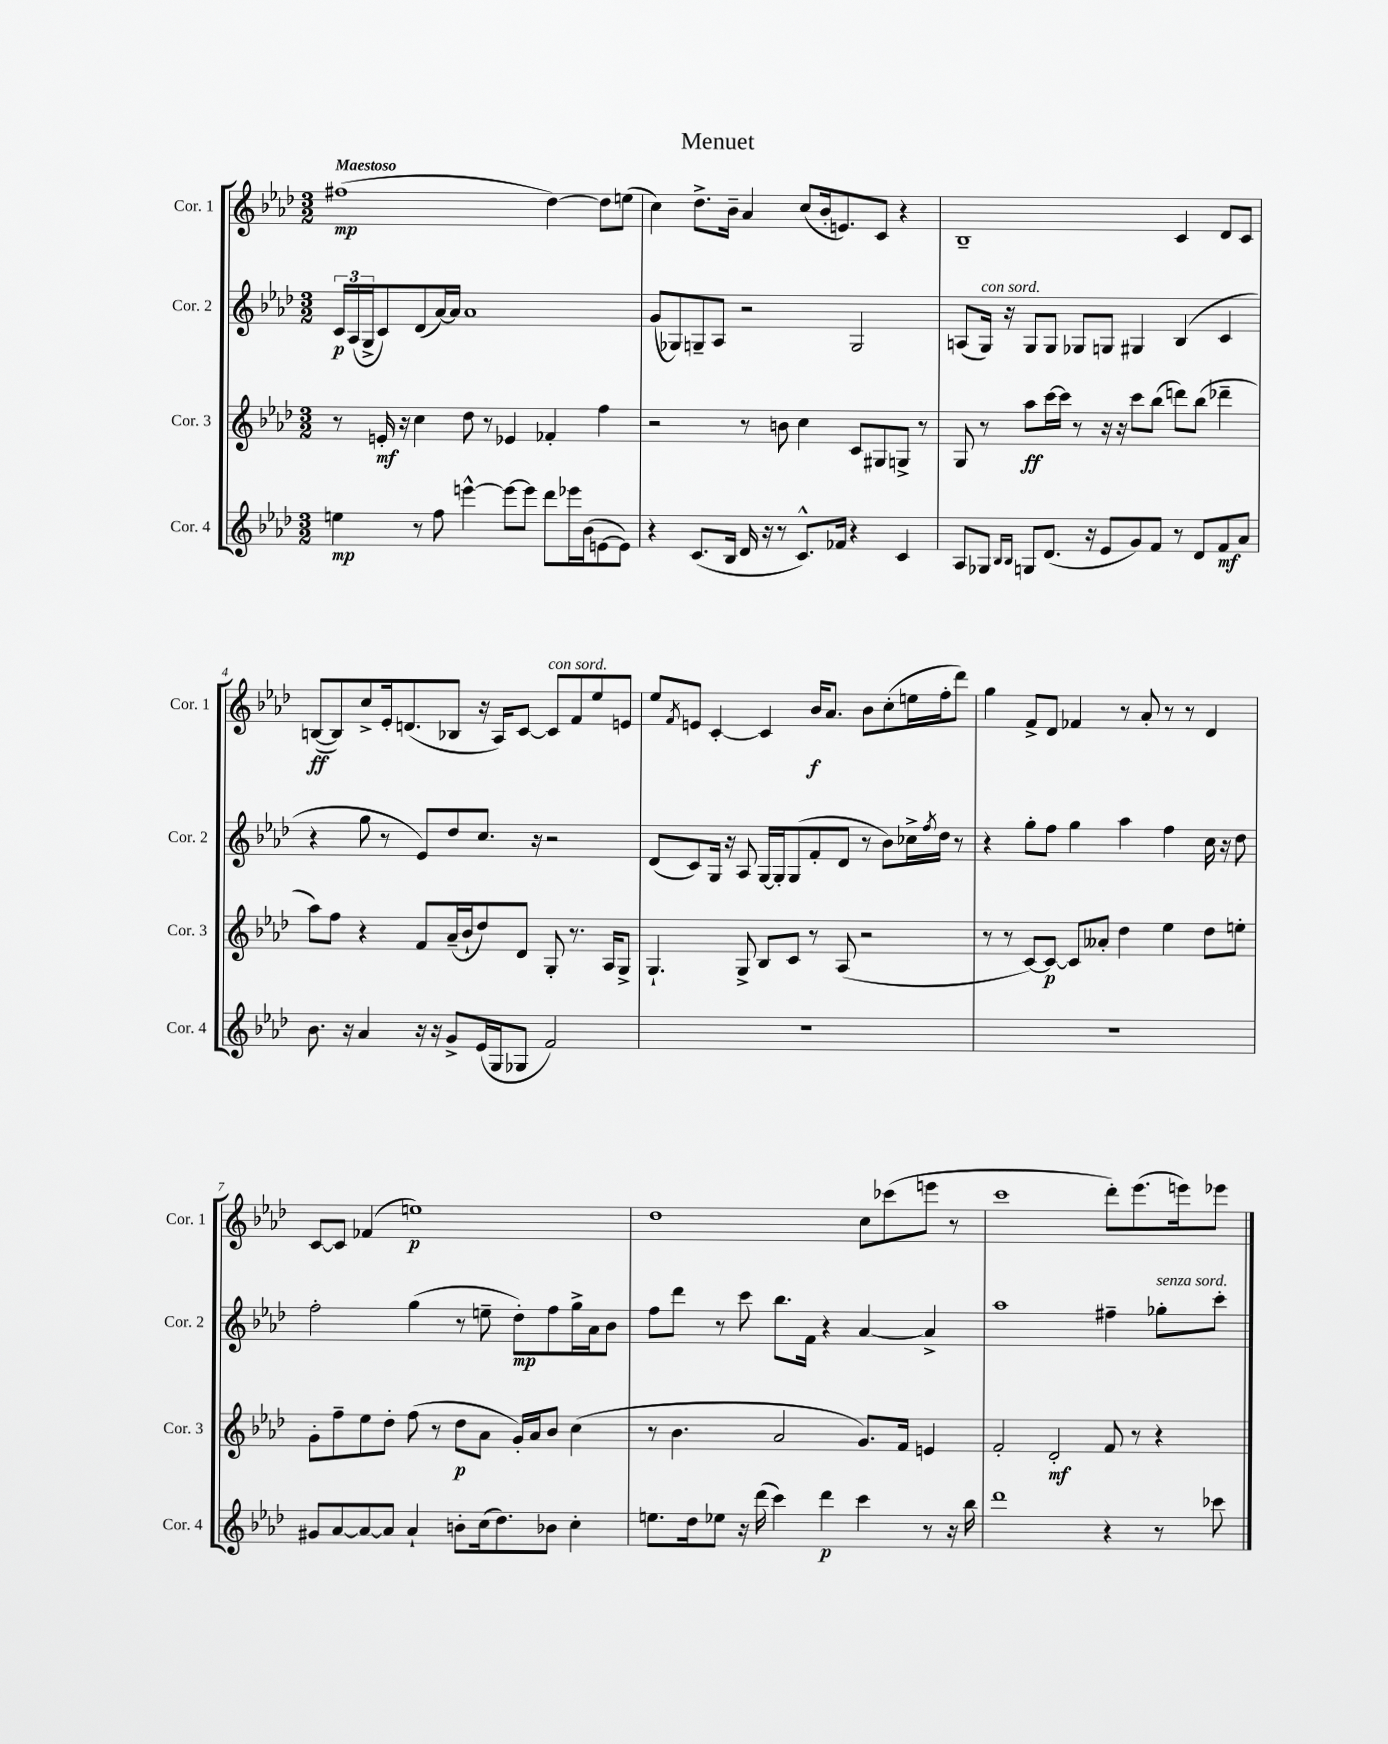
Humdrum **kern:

**kern	**kern	**kern	**kern
*staff4	*staff3	*staff2	*staff1
*clefG2	*clefG2	*clefG2	*clefG2
*k[b-e-a-d-]	*k[b-e-a-d-]	*k[b-e-a-d-]	*k[b-e-a-d-]
*M3/2	*M3/2	*M3/2	*M3/2
4ee	8r	24c	(1ff#
.	.	(24A-	.
.	.	24G^	.
.	16e'	8c)	.
.	16r	.	.
8r	4cc	(8d-	.
8ff	.	[16a-)	.
.	.	16a-]	.
[4eee^^	8dd-	1a-	.
.	8r	.	.
8eee_	4e-	.	.
8eee]	.	.	.
8ddd-	4f-'	.	[4dd-)
16eee-	.	.	.
(16b-	.	.	.
[8e	4ff	.	8dd-]
8e])	.	.	(8ee
=	=	=	=
4r	2r	(8g	4cc)
.	.	8G-)	.
(8.c	.	8G~	8.dd-^
.	.	8A-	.
16B-	.	.	16b-~
16d-	8r	2r	4a-
16r	.	.	.
8r	8b	.	.
8.c^^)	4cc	.	(8cc
.	.	.	16b-'
16f-	.	.	8.e)
4r	8c	2G	.
.	8G#	.	8c
4c	8G^	.	4r
.	8r	.	.
=	=	=	=
8A-	8G	(8A	1B-~
8G-	8r	16G)	.
.	.	16r	.
16qqB-	.	.	.
16qqB-	.	.	.
8G	8aa-	8G	.
(8.d-	[16ccc	8G	.
.	16ccc]	.	.
.	8r	8G-	.
16r	.	.	.
8e-	16r	8G	.
.	16r	.	.
8g)	8ccc	4G#	.
8f	(8bb-	.	.
8r	8ddd)	(4B-	4c
8d-	(8bb-	.	.
8f	4ddd-~	4c	8d-
8a-	.	.	8c
=	=	=	=
8.b-	8aa-)	4r	([8B
.	8ff	.	8B])
16r	.	.	.
4a-	4r	8gg	8cc^
.	.	8r	16e-'
.	.	.	(8.d
16r	8f	8e-)	.
16r	.	.	.
8g^	(16a-~	8dd-	8B-
.	16b-`	.	.
(16e-	8dd-)	8.cc	16r
16G	.	.	16A-)
8G-	8d-	.	[8c
.	.	16r	.
2f)	8G'	2r	8c]
.	8.r	.	8f
.	.	.	8ee-
.	16A-	.	.
.	8G^	.	8e
=	=	=	=
1.r	4.G`	(8d-	8ee-
.	.	.	8qf
.	.	8c)	8e
.	.	16G	[4c'
.	.	16r	.
.	8G^	8A-	.
.	8B-	[16G	4c]
.	.	16G']	.
.	8c	(8G	.
.	8r	8f'	16b-
.	.	.	8.a-
.	(8A-	8d-	.
.	2r	8r	8b-
.	.	8b-)	(8cc'
.	.	16cc-^	16ee
.	.	8qff	.
.	.	16dd-	16ff'
.	.	8r	8ddd-)
=	=	=	=
1.r	8r	4r	4gg
.	8r	.	.
.	[8c)	8gg'	8f^
.	8c_	8ff	8d-
.	8c]	4gg	4f-
.	8a--'	.	.
.	4dd-	4aa-	8r
.	.	.	8a-'
.	4ee-	4ff	8r
.	.	.	8r
.	8dd-	16cc	4d-
.	.	16r	.
.	8ee'	8dd-	.
=	=	=	=
8g#	8g'	2ff'	[8c
[8a-	8ff~	.	8c]
8a-_	8ee-	.	(4f-
8a-]	8dd-'	.	.
4a-`	(8ff	(4gg	1ee)
.	8r	.	.
8b'	8dd-	8r	.
(16cc	8a-	8ee~	.
8.dd-)	.	.	.
.	16g')	8dd-')	.
.	16a-	.	.
8b-	8b-	8ff	.
4cc'	(4cc	16gg^	.
.	.	16a-	.
.	.	8b-	.
=	=	=	=
8.ee	8r	8ff	1dd-
.	4.b-	8ddd-	.
16dd-	.	.	.
8ee-	.	8r	.
16r	.	8ccc	.
(16ddd-	.	.	.
4ccc)	2a-	8.bb-	.
.	.	16f	.
4ddd-	.	4r	.
4ccc	8.g)	[4a-	8cc
.	.	.	(8ccc-
.	16f	.	.
8r	4e	4a-^]	8eee
16r	.	.	8r
16bb-	.	.	.
=	=	=	=
1ddd-	2f'	1aa-	1ccc
.	2d-'	.	.
4r	8f	4ff#~	8ddd-')
.	8r	.	(8.eee-
8r	4r	8gg-'	.
.	.	.	16eee)
8ccc-	.	8ccc'	8eee-
==	==	==	==
*-	*-	*-	*-
